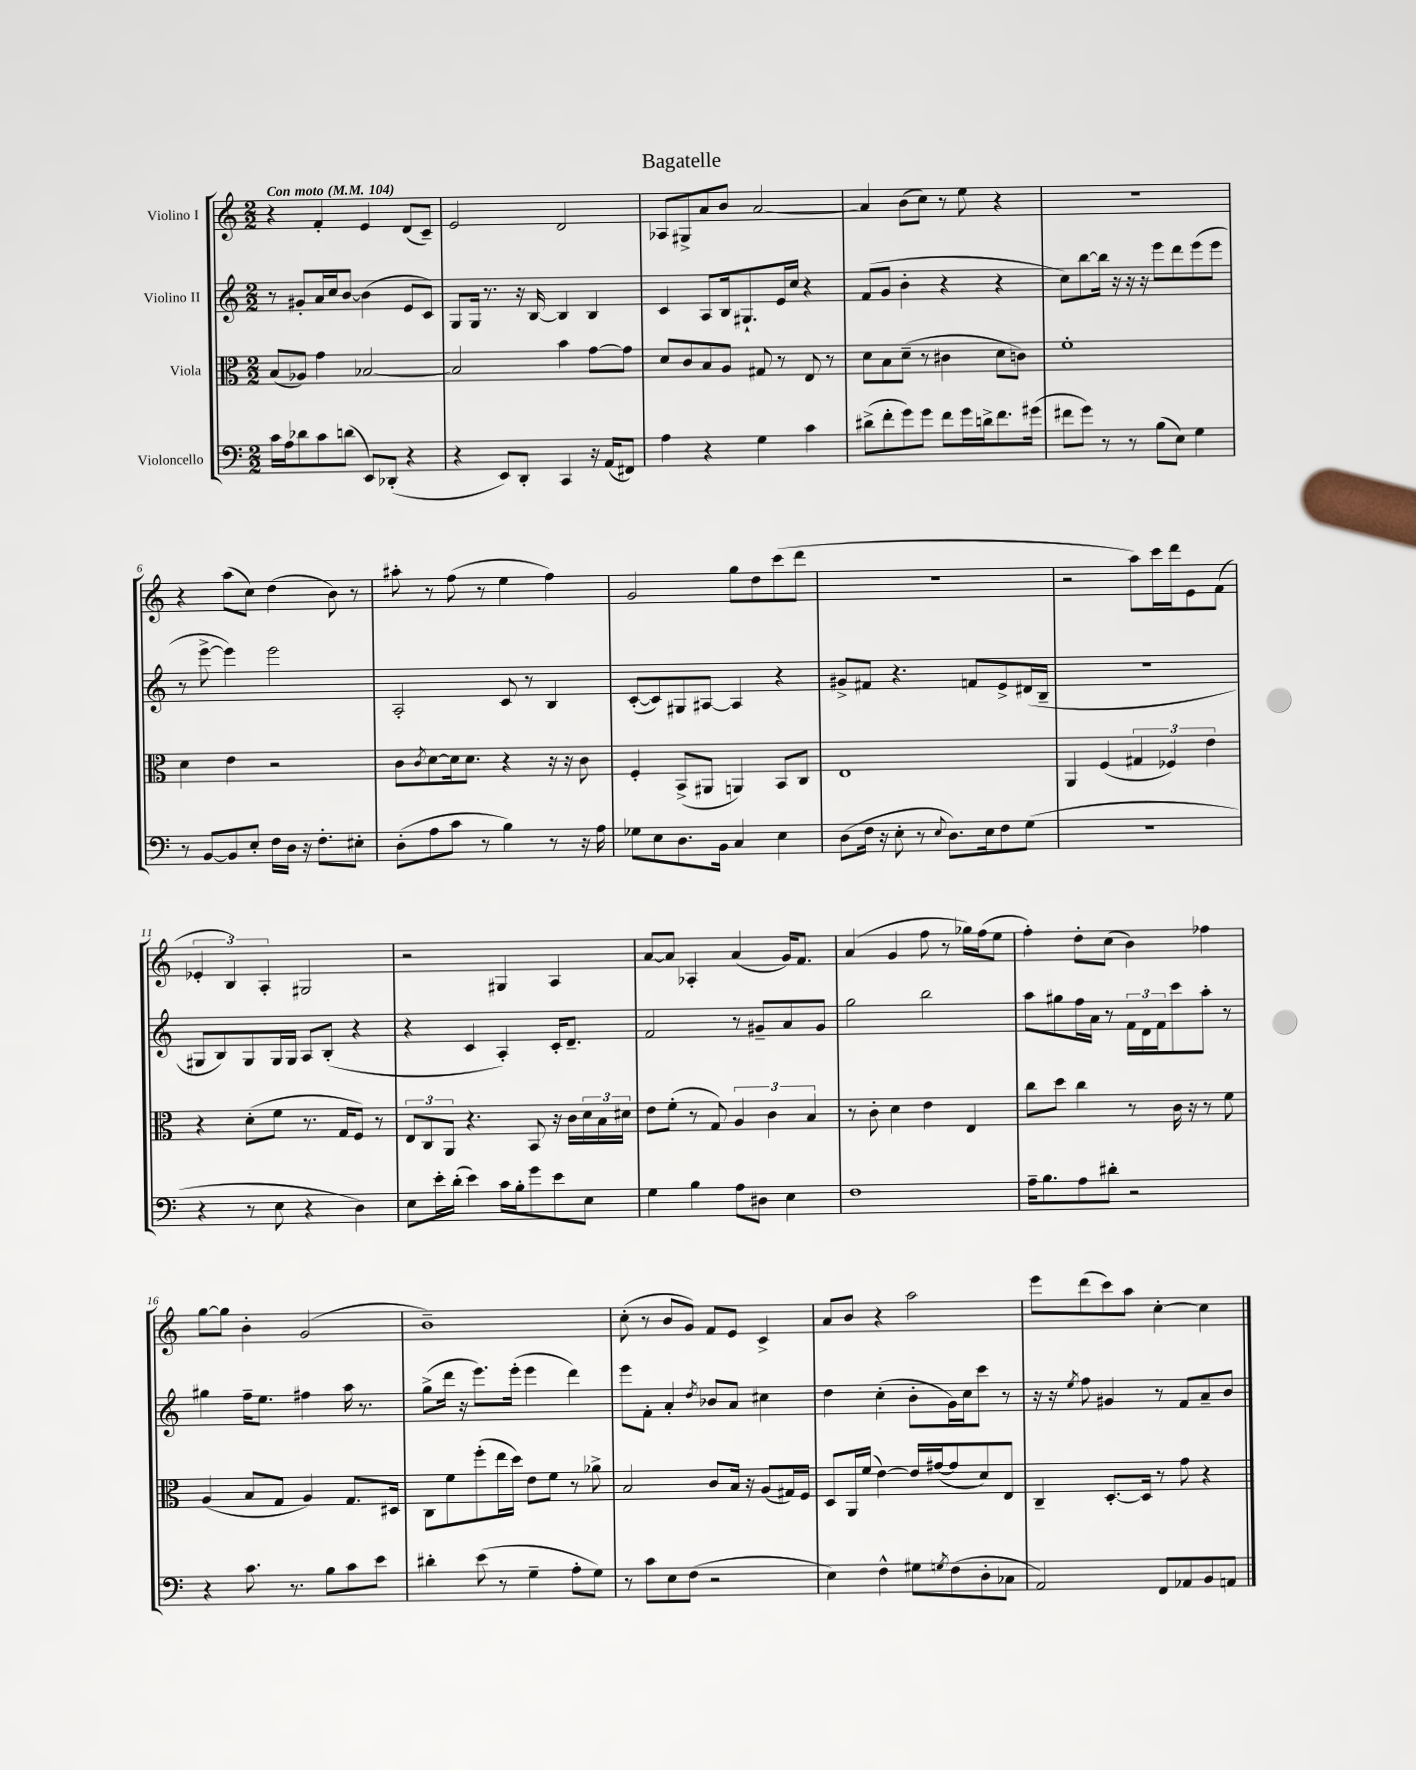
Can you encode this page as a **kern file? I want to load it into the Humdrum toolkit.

**kern	**kern	**kern	**kern
*part4	*part3	*part2	*part1
*staff4	*staff3	*staff2	*staff1
*I"Violoncello	*I"Viola	*I"Violino II	*I"Violino I
*clefF4	*clefC3	*clefG2	*clefG2
*k[]	*k[]	*k[]	*k[]
*M2/2	*M2/2	*M2/2	*M2/2
*MM104	*MM104	*MM104	*MM104
=1	=1	=1	=1
!	!	!	!LO:TX:a:B:t=Con moto
16c\LL	(8B/L	8r	4r
16A\J	.	.	.
8d-X\	8A-X/J)	8g#X'/L	.
8c\	4g\	16a/L	4f'/
.	.	16cc/J	.
(8dn\J	.	[8b/J	.
8EE/L)	[2B-X/	(4b\]	4e/
(8DD-X'/J	.	.	.
4r	.	8e/L	(8d/L
.	.	8c/J)	8c~/J)
=2	=2	=2	=2
4r	2B-/]	8G/L	2e/
.	.	16G/Jk	.
.	.	8.r	.
8EE/L)	.	.	.
8DD'/J	.	16r	.
.	.	[16B/	.
4CC/	4b\	4B/]	2d/
16r	[8g\L	4B/	.
(16AA/KL	.	.	.
8FF#X/J)	8g\J]	.	.
=3	=3	=3	=3
4A\	8d/L	4c/	8A-X/L
.	8c/	.	8G#X^/
4r	8B/	8A/L	8a/
.	8A/J	16B/k	8b/J
.	.	8.G#X`/	.
4G\	8G#X/	.	[2a/
.	8r	16e/L	.
.	.	16cc/JJ	.
4c\	8E/	4r	.
.	8r	.	.
=4	=4	=4	=4
(8d#X^\L	8d\L	(8f/L	4a/]
8f'\	8B\	8g/J	.
8g\)	(8d~\J	4b'\	(8b\L
8g\J	8r	.	8cc\J)
8f\L	4c#X\	4r	8r
16g\L	.	.	8ee\
16dn^\J	.	.	.
8.f\	8d\L	4r	4r
.	8cn\J)	.	.
(16g#X\Jk	.	.	.
=5	=5	=5	=5
8f#X\L	1f'	8cc\L)	1r
8g\J)	.	[8bb\	.
8r	.	16bb\Jk]	.
.	.	16r	.
8r	.	16r	.
.	.	16r	.
(8B\L	.	8eee\L	.
8E\J)	.	8ddd\	.
4G\	.	(8eee\	.
.	.	8eee\J	.
!!LO:LB:g=z
=6	=6	=6	=6
8r	4d\	8r	4r
[8BB/L	.	[8eee^\	.
8BB/]	4e\	4eee\])	(8aa\L
8E'/J	.	.	8cc\J)
16F\LL	2r	2eee\	(4dd\
16D\JJ	.	.	.
16r	.	.	.
8.F'\L	.	.	.
.	.	.	8b\)
8E#X'\J	.	.	8r
=7	=7	=7	=7
(8D'\L	8c\L	2A'/	8aa#X'\
.	8qc/	.	.
8A\	[8d\	.	8r
8c\J	16d\k]	.	(8ff\
.	8.d\J	.	.
8r	.	.	8r
4B\)	4r	8c/	4ee\
.	.	8r	.
8r	16r	4B/	4ff\)
.	16r	.	.
16r	8c\	.	.
16A\	.	.	.
=8	=8	=8	=8
8G-X\L	4F'/	([8c'/L	2g/
8E\	.	8c/])	.
8.D\	(8BB^/L	8G#X/	.
.	8AA#X/J	[8A#X/J	.
16BB\Jk	.	.	.
4C/	4AAn/)	4A#/]	8gg\L
.	.	.	8dd\
4E\	8BB/L	4r	(8ccc\
.	8C/J	.	8ddd\J
=9	=9	=9	=9
(8D\L	1E	8g#X^/L	1r
16F\Jk	.	8f#X/J	.
16r	.	.	.
8E'\	.	4.r	.
8r	.	.	.
8qqE/	.	.	.
8.D\L)	.	.	.
.	.	8fn/L	.
16E\k	.	.	.
8F\	.	8e^/	.
(8G\J	.	(16d#X/L	.
.	.	16B~/JJ	.
=10	=10	=10	=10
1r	4AA/	1r	2r
.	(4F/	.	.
.	6G#X/	.	8aa\L)
.	.	.	16ccc\L
.	6F-X/)	.	.
.	.	.	16ddd\J
.	.	.	8e\
.	6e\	.	.
.	.	.	(8f\J
!!LO:LB:g=z
=11	=11	=11	=11
4r	4r	8G#X/L	6e-X'/
.	.	8B/)	.
.	.	.	6B/)
8r	(8d'\L	8G#/	.
.	.	.	6A'/
8E\	8f\J	16G#/L	.
.	.	16G#/JJ	.
4r	8.r	8A/L	2G#X/
.	.	(8B'/J	.
.	16G/KL	.	.
4D\)	8F/J)	4r	.
.	8r	.	.
=12	=12	=12	=12
8E\L	12E/L	4r	2r
.	12C/	.	.
16e'\L	.	.	.
.	12AA/J	.	.
(16d'\JJ	.	.	.
4e\)	4.r	4c/	.
16c\LL	.	4A'/)	4G#X/
16B'\J	.	.	.
8g\	8BB/	.	.
8e\	16r	16c'/KL	4A/
.	16c\LL	8.d~/J	.
8E\J	24d\	.	.
.	24B\	.	.
.	24d#X\JJ	.	.
=13	=13	=13	=13
4G\	8e\L	2f/	[8a/L
.	(8f'\J	.	8a/J]
4B\	8r	.	4A-X'/
.	8G/)	.	.
8A\L	6A/	8r	(4a/
8D#X\J	.	8g#X~/L	.
.	6c\	.	.
4E\	.	8a/	16g/KL)
.	.	.	8.f/J
.	6B/	.	.
.	.	8g#/J	.
=14	=14	=14	=14
1F	8r	2gg\	(4a/
.	8c'\	.	.
.	4d\	.	4g/
.	4e\	2bb\	8ff\
.	.	.	8r
.	4E/	.	16gg-X\LL)
.	.	.	(16ff\J
.	.	.	8ee\J
=15	=15	=15	=15
16A~\KL	8cc\L	8aa\L	4ff'\)
8.B\	.	.	.
.	8dd\J	8gg#X\	.
8A\	4cc\	16ff\L	8dd'\L
.	.	16a\JJ	.
8d#X'\J	.	8r	(8cc\J
2r	8r	24f\LL	4b\)
.	.	24d\	.
.	.	24f\J	.
.	16c\	8ccc\	.
.	16r	.	.
.	8r	8aa'\J	4ff-X\
.	8f\	8r	.
!!LO:LB:g=z
=16	=16	=16	=16
4r	(4A/	4gg#X\	[8gg\L
.	.	.	8gg\J]
8.c\	8B/L	16ff~\KL	4b'\
.	.	8.ee\J	.
.	8G/J	.	.
8.r	.	.	.
.	4A/)	4ff#X\	(2g/
8B\L	.	.	.
8c\	8.G/L	16aa\	.
.	.	8.r	.
8e\J	.	.	.
.	16D#X/Jk	.	.
=17	=17	=17	=17
4d#X'\	8C\L	(8gg^\L	1b~)
.	8f\	16ddd\Jk	.
.	.	16r	.
(8e\	(8ff'\	8.eee\L)	.
8r	16ee\L	.	.
.	16dd\JJ)	(16eee'\Jk	.
4G~\	8e\L	4eee\	.
.	8f\J	.	.
8A'\L	8r	4ddd\)	.
8G\J)	8a-X^\	.	.
=18	=18	=18	=18
8r	2B/	8eee\L	(8cc'\
8c\L	.	8f'\J	8r
8E\	.	4a'/	8b/L
(8F\J	.	.	8g/J)
.	.	8qdd/	.
2r	8c/L	8b-X/L	8f/L
.	16B/Jk	8a/J	8e/J
.	16r	.	.
.	(8A/L	4cc#X\	4c^/
.	16G#X/L)	.	.
.	16F/JJ	.	.
=19	=19	=19	=19
4E\)	8D/L	4dd\	8a/L
.	16AA/L	.	8b/J
.	(16f/JJ	.	.
4F^^\	[4e\)	(4cc'\	4r
8G#X\L	16e/LL]	8b'\L	2aa\
.	([16g#X/J	.	.
8qGn/	.	.	.
(8F\	8g#/]	16g\L)	.
.	.	16cc\J	.
8D'\	8d/)	8ccc\J	.
8C-X\J	8E/J	8r	.
=20	=20	=20	=20
2AA/)	4C~/	16r	8eee\L
.	.	16r	.
.	.	8qee/	.
.	.	8ff\	(8ddd\
.	[8.D'/L	4g#X/	8ccc\)
.	.	.	8aa\J
.	16D/Jk]	.	.
8FF/L	8r	8r	[4cc'\
8AA-X/	8g\	8f/L	.
8BB/	4r	8a~/	4cc\]
8AAn/J	.	8b/J	.
==	==	==	==
*-	*-	*-	*-
